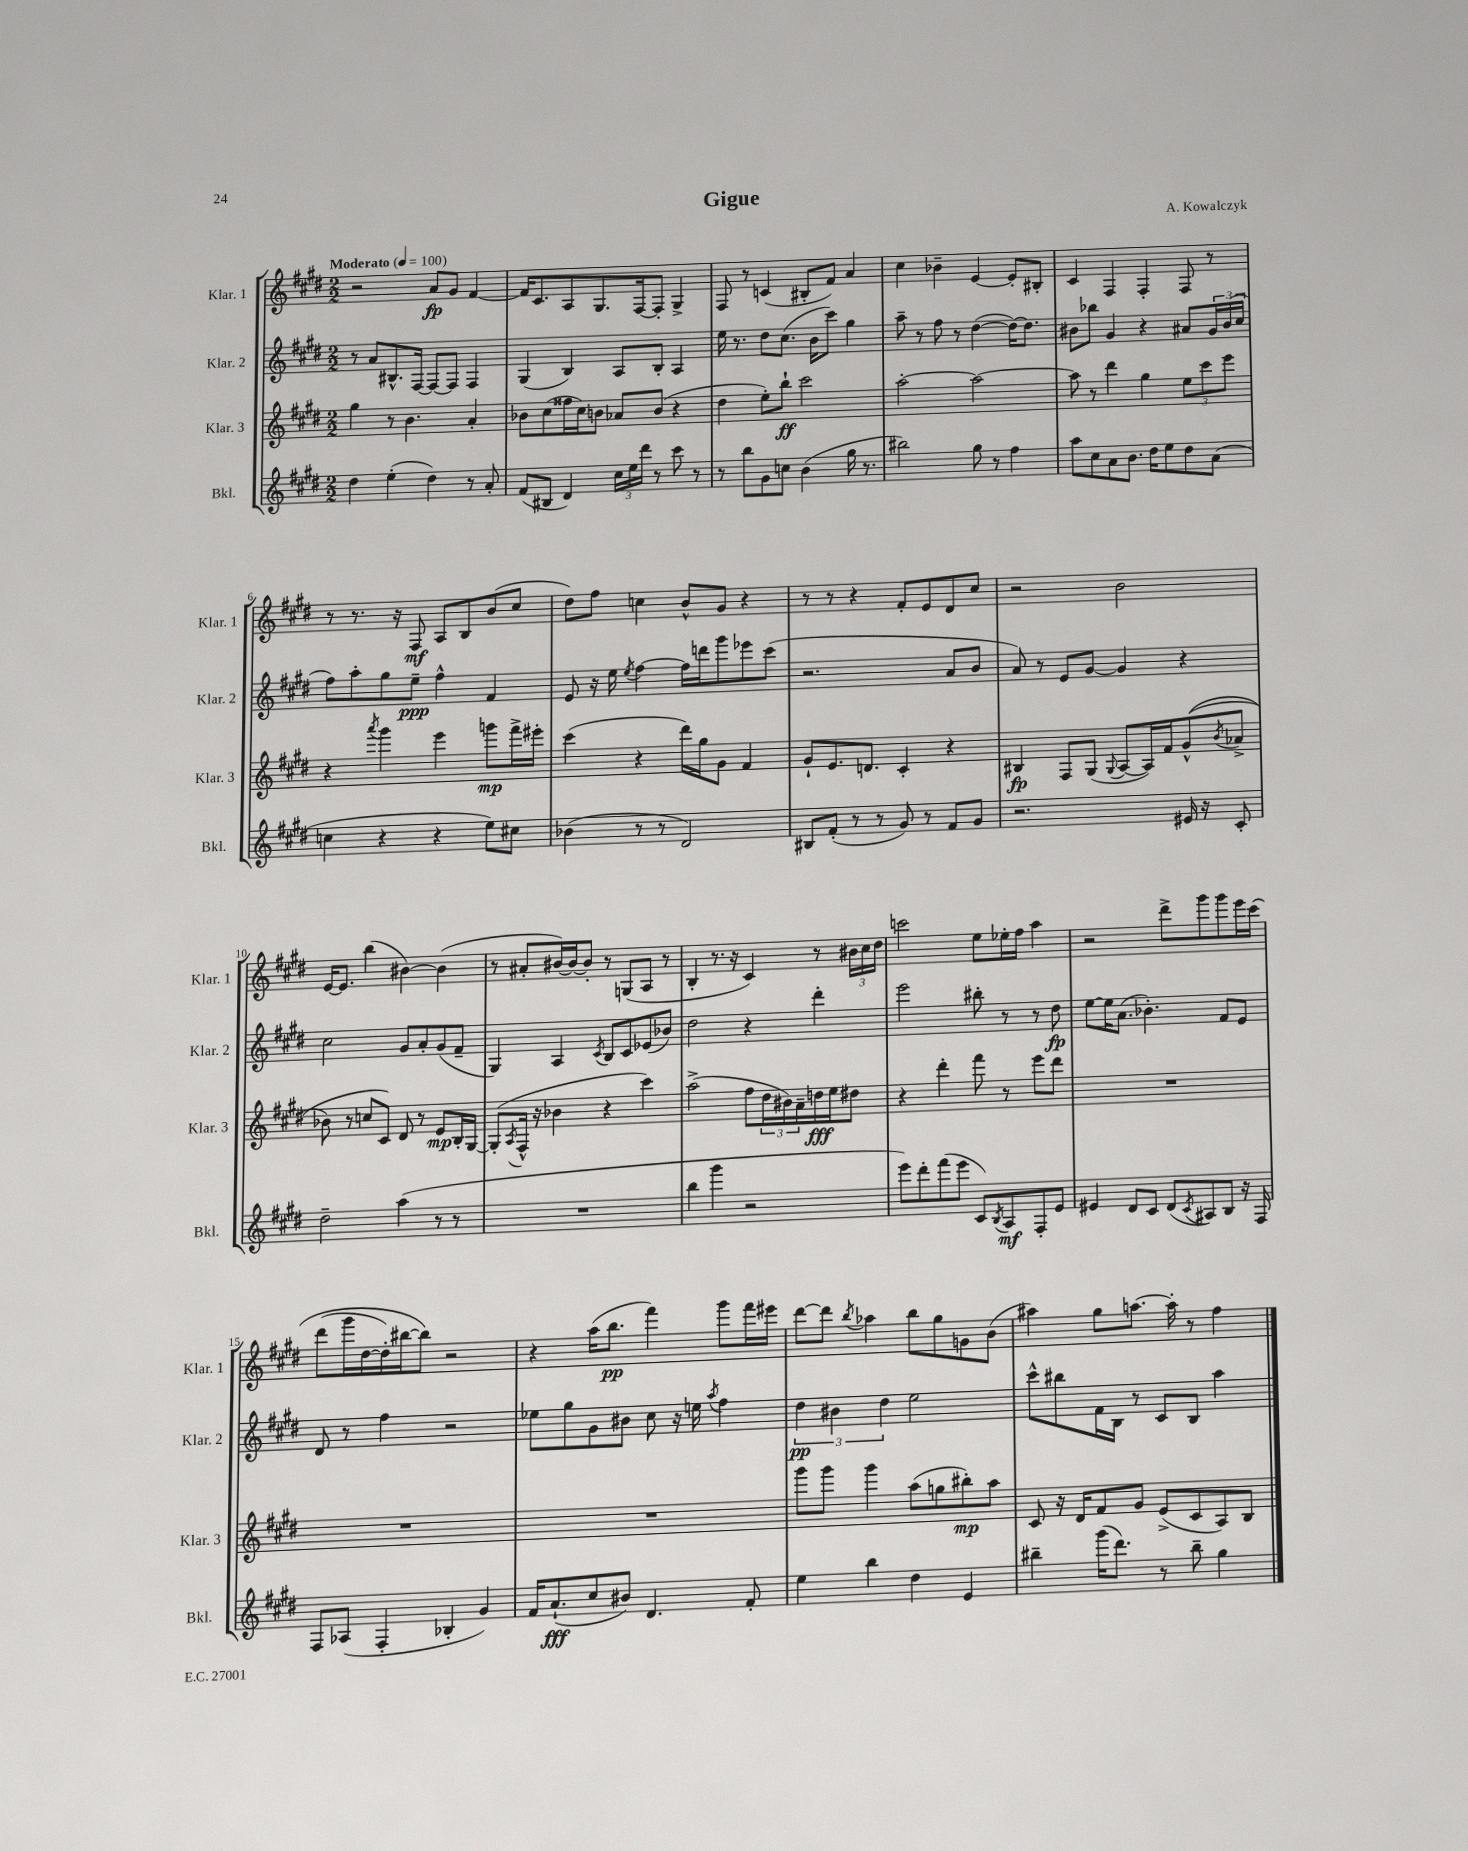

**kern	**dynam	**kern	**dynam	**kern	**dynam	**kern	**dynam
*part4	*part4	*part3	*part3	*part2	*part2	*part1	*part1
*staff4	*staff4	*staff3	*staff3	*staff2	*staff2	*staff1	*staff1
*I"Bkl.	*	*I"Klar. 3	*	*I"Klar. 2	*	*I"Klar. 1	*
*I'Bkl.	*	*I'Klar. 3	*	*I'Klar. 2	*	*I'Klar. 1	*
*clefG2	*	*clefG2	*	*clefG2	*	*clefG2	*
*k[f#c#g#d#]	*	*k[f#c#g#d#]	*	*k[f#c#g#d#]	*	*k[f#c#g#d#]	*
*M2/2	*	*M2/2	*	*M2/2	*	*M2/2	*
*MM100	*	*MM100	*	*MM100	*	*MM100	*
=1	=1	=1	=1	=1	=1	=1	=1
!	!	!	!	!	!	!LO:TX:a:B:t=Moderato	!
4dd#\	.	4gg#\	.	8r	.	2r	.
.	.	.	.	8a/L	.	.	.
(4ee'\	.	8r	.	8.B#X^^/	.	.	.
.	.	4.b\	.	.	.	.	.
.	.	.	.	[16F#/Jk	.	.	.
4dd#\)	.	.	.	8F#/L_	.	8a/L	fp
.	.	.	.	8F#/J]	.	8g#/J	.
8r	.	4a'/	.	4F#/	.	[4f#/	.
8a'/	.	.	.	.	.	.	.
=2	=2	=2	=2	=2	=2	=2	=2
(8f#/L	.	8b-X\L	.	(4G#/	.	16f#/KL]	.
.	.	.	.	.	.	8.c#/	.
8B#X/J	.	(8cc#\	.	.	.	.	.
4d#/)	.	16ff##X\L	.	4B/)	.	8A/	.
.	.	16cc#\J)	.	.	.	.	.
.	.	8bn\J	.	.	.	8.G#/	.
24cc#\LL	.	8a-X/L	.	8A/L	.	.	.
24ee\	.	.	.	.	.	.	.
.	.	.	.	.	.	[16F#/k	.
24ddd#\JJ	.	.	.	.	.	.	.
8r	.	(8b/J	.	8B'/J	.	8F#'/J]	.
8ccc#\	.	4r	.	4A/	.	4G#^/	.
8r	.	.	.	.	.	.	.
=3	=3	=3	=3	=3	=3	=3	=3
8r	.	4dd#\	.	16ee\	.	8F#/	.
.	.	.	.	8.r	.	.	.
8bb\L	.	.	.	.	.	8r	.
8g#\	.	8ee'\L)	.	8dd#\L	.	(4cn/	.
8ccn\J	.	8bb`\J	ff	(8.cc#\J	.	.	.
(4b\	.	2ccc#\	.	.	.	8B#X'/L	.
.	.	.	.	16b\KL	.	.	.
.	.	.	.	8ccc#\J)	.	8f#/J)	.
16gg#\	.	.	.	4gg#\	.	4a/	.
8.r	.	.	.	.	.	.	.
=4	=4	=4	=4	=4	=4	=4	=4
2bb#X\)	.	[2aa'\	.	8aa~\	.	4cc#\	.
.	.	.	.	8r	.	.	.
.	.	.	.	8ff#\	.	4b-X~\	.
.	.	.	.	8r	.	.	.
8gg#\	.	2aa\_	.	([4dd#\	.	[4e/	.
8r	.	.	.	.	.	.	.
4ff#\	.	.	.	16dd#\KL_)	.	8e'/L]	.
.	.	.	.	8.dd#\J]	.	.	.
.	.	.	.	.	.	8B#X'/J	.
=5	=5	=5	=5	=5	=5	=5	=5
8aa\L	.	8aa\]	.	8b#X\L	.	4c#/	.
8cc#\	.	8r	.	8bb-X\J	.	.	.
8a\	.	4ddd#\	.	4g#/	.	4F#/	.
8.b\J	.	.	.	.	.	.	.
.	.	4gg#\	.	4r	.	4F#'/	.
16dd#\KL	.	.	.	.	.	.	.
8ee\	.	.	.	.	.	.	.
8dd#\	.	12ee\L	.	8a#X/L	.	8F#/	.
.	.	12ccc#\	.	.	.	.	.
(8a\J	.	.	.	24g#/L	.	8r	.
.	.	12eee\J	.	(24b#/	.	.	.
.	.	.	.	24cc#/JJ	.	.	.
!!LO:LB:g=z
=6	=6	=6	=6	=6	=6	=6	=6
4ccn\	.	4r	.	8ff#\L)	.	8r	.
.	.	.	.	8aa'\	.	8.r	.
.	.	8qaaa/	.	.	.	.	.
4r	.	4ggg#\	.	8gg#\	.	.	.
.	.	.	.	.	.	16r	.
.	.	.	.	8ee~\J	ppp	8F#/	mf
4r	.	4eee\	.	4ff#^^\	.	8A/L	.
.	.	.	.	.	.	8B/	.
8ee\L)	.	8gggn\L	mp	4f#/	.	(8b/	.
8cc#X\J	.	16fff#^\L	.	.	.	8cc#/J	.
.	.	16eee#X'\JJ	.	.	.	.	.
=7	=7	=7	=7	=7	=7	=7	=7
(4b-X\	.	(4ccc#\	.	8e/	.	8dd#\L)	.
.	.	.	.	16r	.	8ff#\J	.
.	.	.	.	16ee\	.	.	.
.	.	.	.	8qee/	.	.	.
8r	.	4r	.	[4ff#\	.	4ccn\	.
8r	.	.	.	.	.	.	.
2d#/)	.	16ddd#\LL)	.	16ff#\LL]	.	8b^^/L	.
.	.	16gg#\J	.	16dddn\J	.	.	.
.	.	8g#\J	.	8ggg#\	.	8g#/J	.
.	.	4f#/	.	8eee-X\	.	4r	.
.	.	.	.	(8ccc#\J	.	.	.
=8	=8	=8	=8	=8	=8	=8	=8
8B#X/L	.	8g#`/L	.	2.r	.	8r	.
(8f#'/J	.	8.e/	.	.	.	8r	.
8r	.	.	.	.	.	4r	.
.	.	8.dn/J	.	.	.	.	.
8r	.	.	.	.	.	.	.
8g#/)	.	4c#'/	.	.	.	8f#'/L	.
8r	.	.	.	.	.	8e/	.
8f#/L	.	4r	.	8a/L	.	8d#/	.
8g#/J	.	.	.	8b/J	.	8cc#/J	.
=9	=9	=9	=9	=9	=9	=9	=9
2.r	.	4B#X/	fp	8a/)	.	2r	.
.	.	.	.	8r	.	.	.
.	.	8F#/L	.	8e/L	.	.	.
.	.	(8G#/J	.	[8g#/J	.	.	.
.	.	8qqG#/	.	.	.	.	.
.	.	[8A/L	.	4g#/]	.	2b\	.
.	.	16A/L])	.	.	.	.	.
.	.	16f#/J	.	.	.	.	.
16e#X/	.	((8g#^^/	.	4r	.	.	.
16r	.	.	.	.	.	.	.
.	.	8qb/	.	.	.	.	.
8c#'/	.	8a-X^/J	.	.	.	.	.
!!LO:LB:g=z
=10	=10	=10	=10	=10	=10	=10	=10
2dd#~\	.	8b-X\)	.	2cc#\	.	[16e/KL	.
.	.	.	.	.	.	8.e/J]	.
.	.	8r	.	.	.	.	.
.	.	8ccn/L	.	.	.	(4bb\	.
.	.	8c#/J)	.	.	.	.	.
(4aa\	.	8d#/	.	8g#/L	.	[4b#X\)	.
.	.	8r	.	8a'/	.	.	.
8r	.	8e/L	mp	(8g#/	.	(4b#\]	.
8r	.	16B'/L	.	8f#~/J	.	.	.
.	.	[16G#/JJ	.	.	.	.	.
=11	=11	=11	=11	=11	=11	=11	=11
1r	.	(8G#'/L]	.	4G#/)	.	8r	.
.	.	8qA/	.	.	.	.	.
.	.	16F#^^/Jk	.	.	.	8a#X'/L	.
.	.	16r	.	.	.	.	.
.	.	4b-X\	.	4A/	.	[16b#X/L)	.
.	.	.	.	.	.	16b#/J_	.
.	.	.	.	.	.	8b#'/J]	.
.	.	.	.	8qc#/	.	.	.
.	.	4r	.	8B/L	.	8r	.
.	.	.	.	8c#/	.	(8Gn/L	.
.	.	4ccc#\)	.	(8e-X/	.	8A/J	.
.	.	.	.	8b-X/J)	.	8r	.
=12	=12	=12	=12	=12	=12	=12	=12
4bb\	.	(2aa^\	.	2dd#\	.	4B'/	.
4ggg#\	.	.	.	.	.	8.r	.
.	.	.	.	.	.	16r	.
2r	.	8ff#\L	.	4r	.	4c#/)	.
.	.	24dd#\L	.	.	.	.	.
.	.	24b#X\)	.	.	.	.	.
.	.	24a~\	.	.	.	.	.
.	.	16ddn\	fff	4ddd#'\	.	8r	.
.	.	16ee\J	.	.	.	.	.
.	.	8dd#X\J	.	.	.	24b#X\LL	.
.	.	.	.	.	.	24cc#\	.
.	.	.	.	.	.	24dd#\JJ	.
=13	=13	=13	=13	=13	=13	=13	=13
8eee\L)	.	4r	.	2eee\	.	2cccn\	.
8ddd#'\	.	.	.	.	.	.	.
(8fff#\	.	4ddd#'\	.	.	.	.	.
8eee\J	.	.	.	.	.	.	.
8c#/L)	.	8fff#\	.	8bb#X'\	.	8ee\L	.
8qB/	.	.	.	.	.	.	.
8A/	mf	8r	.	8r	.	16ee-X'\L	.
.	.	.	.	.	.	16ff#\JJ	.
8F#'/	.	8eee\L	.	8r	.	4aa\	.
8e/J	.	8ddd#\J	.	8dd#\	fp	.	.
=14	=14	=14	=14	=14	=14	=14	=14
4e#X/	.	1r	.	[8ee\L	.	2r	.
.	.	.	.	16ee\K]	.	.	.
.	.	.	.	(8.a\J	.	.	.
8d#/L	.	.	.	.	.	.	.
8c#/J	.	.	.	4.b-X'\)	.	.	.
(8d#/L	.	.	.	.	.	8ddd#^\L	.
8qc#/	.	.	.	.	.	.	.
8A#X/)	.	.	.	.	.	8ggg#\	.
8B/J	.	.	.	8f#/L	.	8ggg#\	.
16r	.	.	.	8e/J	.	16eee\L	.
16F#/	.	.	.	.	.	(16ccc#\JJ	.
!!LO:LB:g=z
=15	=15	=15	=15	=15	=15	=15	=15
8F#/L	.	1r	.	8d#/	.	(8ddd#\L	.
(8A-X/J	.	.	.	8r	.	16ggg#\L	.
.	.	.	.	.	.	[16dd#\	.
4F#'/	.	.	.	4ff#\	.	16dd#'\])	.
.	.	.	.	.	.	[16bb#X\J	.
.	.	.	.	.	.	8bb#\J])	.
4B-X'/	.	.	.	2r	.	2r	.
4g#/)	.	.	.	.	.	.	.
=16	=16	=16	=16	=16	=16	=16	=16
16f#/KL	.	1r	.	8ee-X\L	.	4r	.
(8.a`/	fff	.	.	.	.	.	.
.	.	.	.	8gg#\	.	.	.
8cc#/	.	.	.	8g#\	.	(16aa\KL	.
.	.	.	.	.	.	8.bb\J	pp
8b#X/J)	.	.	.	8b#X\J	.	.	.
4.d#/	.	.	.	8cc#\	.	4fff#\)	.
.	.	.	.	16r	.	.	.
.	.	.	.	16een\	.	.	.
.	.	.	.	8qaa/	.	.	.
.	.	.	.	4ff#\	.	8ggg#\L	.
8f#'/	.	.	.	.	.	16fff#\L	.
.	.	.	.	.	.	16eee#X\JJ	.
=17	=17	=17	=17	=17	=17	=17	=17
4ee\	.	8ggg#\L	.	6dd#\	pp	[8ddd#\L	.
.	.	8ggg#\J	.	.	.	8ddd#\J]	.
.	.	.	.	6b#X\	.	.	.
.	.	.	.	.	.	8qbb/	.
4bb\	.	4ggg#\	.	.	.	4aa-X\	.
.	.	.	.	6dd#\	.	.	.
4dd#\	.	(8aa\L	.	2ee\	.	8bb\L	.
.	.	8ggn\	.	.	.	8gg#\	.
4e/	.	8bb#X'\)	mp	.	.	8gn\	.
.	.	8aa\J	.	.	.	(8b\J	.
=18	=18	=18	=18	=18	=18	=18	=18
4bb#X~\	.	8c#/	.	8ccc#^^\L	.	4aa#X\)	.
.	.	16r	.	8bb#X\	.	.	.
.	.	16d#/KL	.	.	.	.	.
(16ggg#\KL	.	8f#/	.	16f#\L	.	8gg#\L	.
8.ddd#\J)	.	.	.	16B\JJ	.	.	.
.	.	8g#/J	.	8r	.	[8.aan\J	.
8r	.	(8e^/L	.	8c#/L	.	.	.
.	.	.	.	.	.	16aa'\]	.
8bb#~\	.	8c#/	.	8B/J	.	8r	.
4gg#\	.	8A/)	.	4aa\	.	4ff#\	.
.	.	8B/J	.	.	.	.	.
==	==	==	==	==	==	==	==
*-	*-	*-	*-	*-	*-	*-	*-
